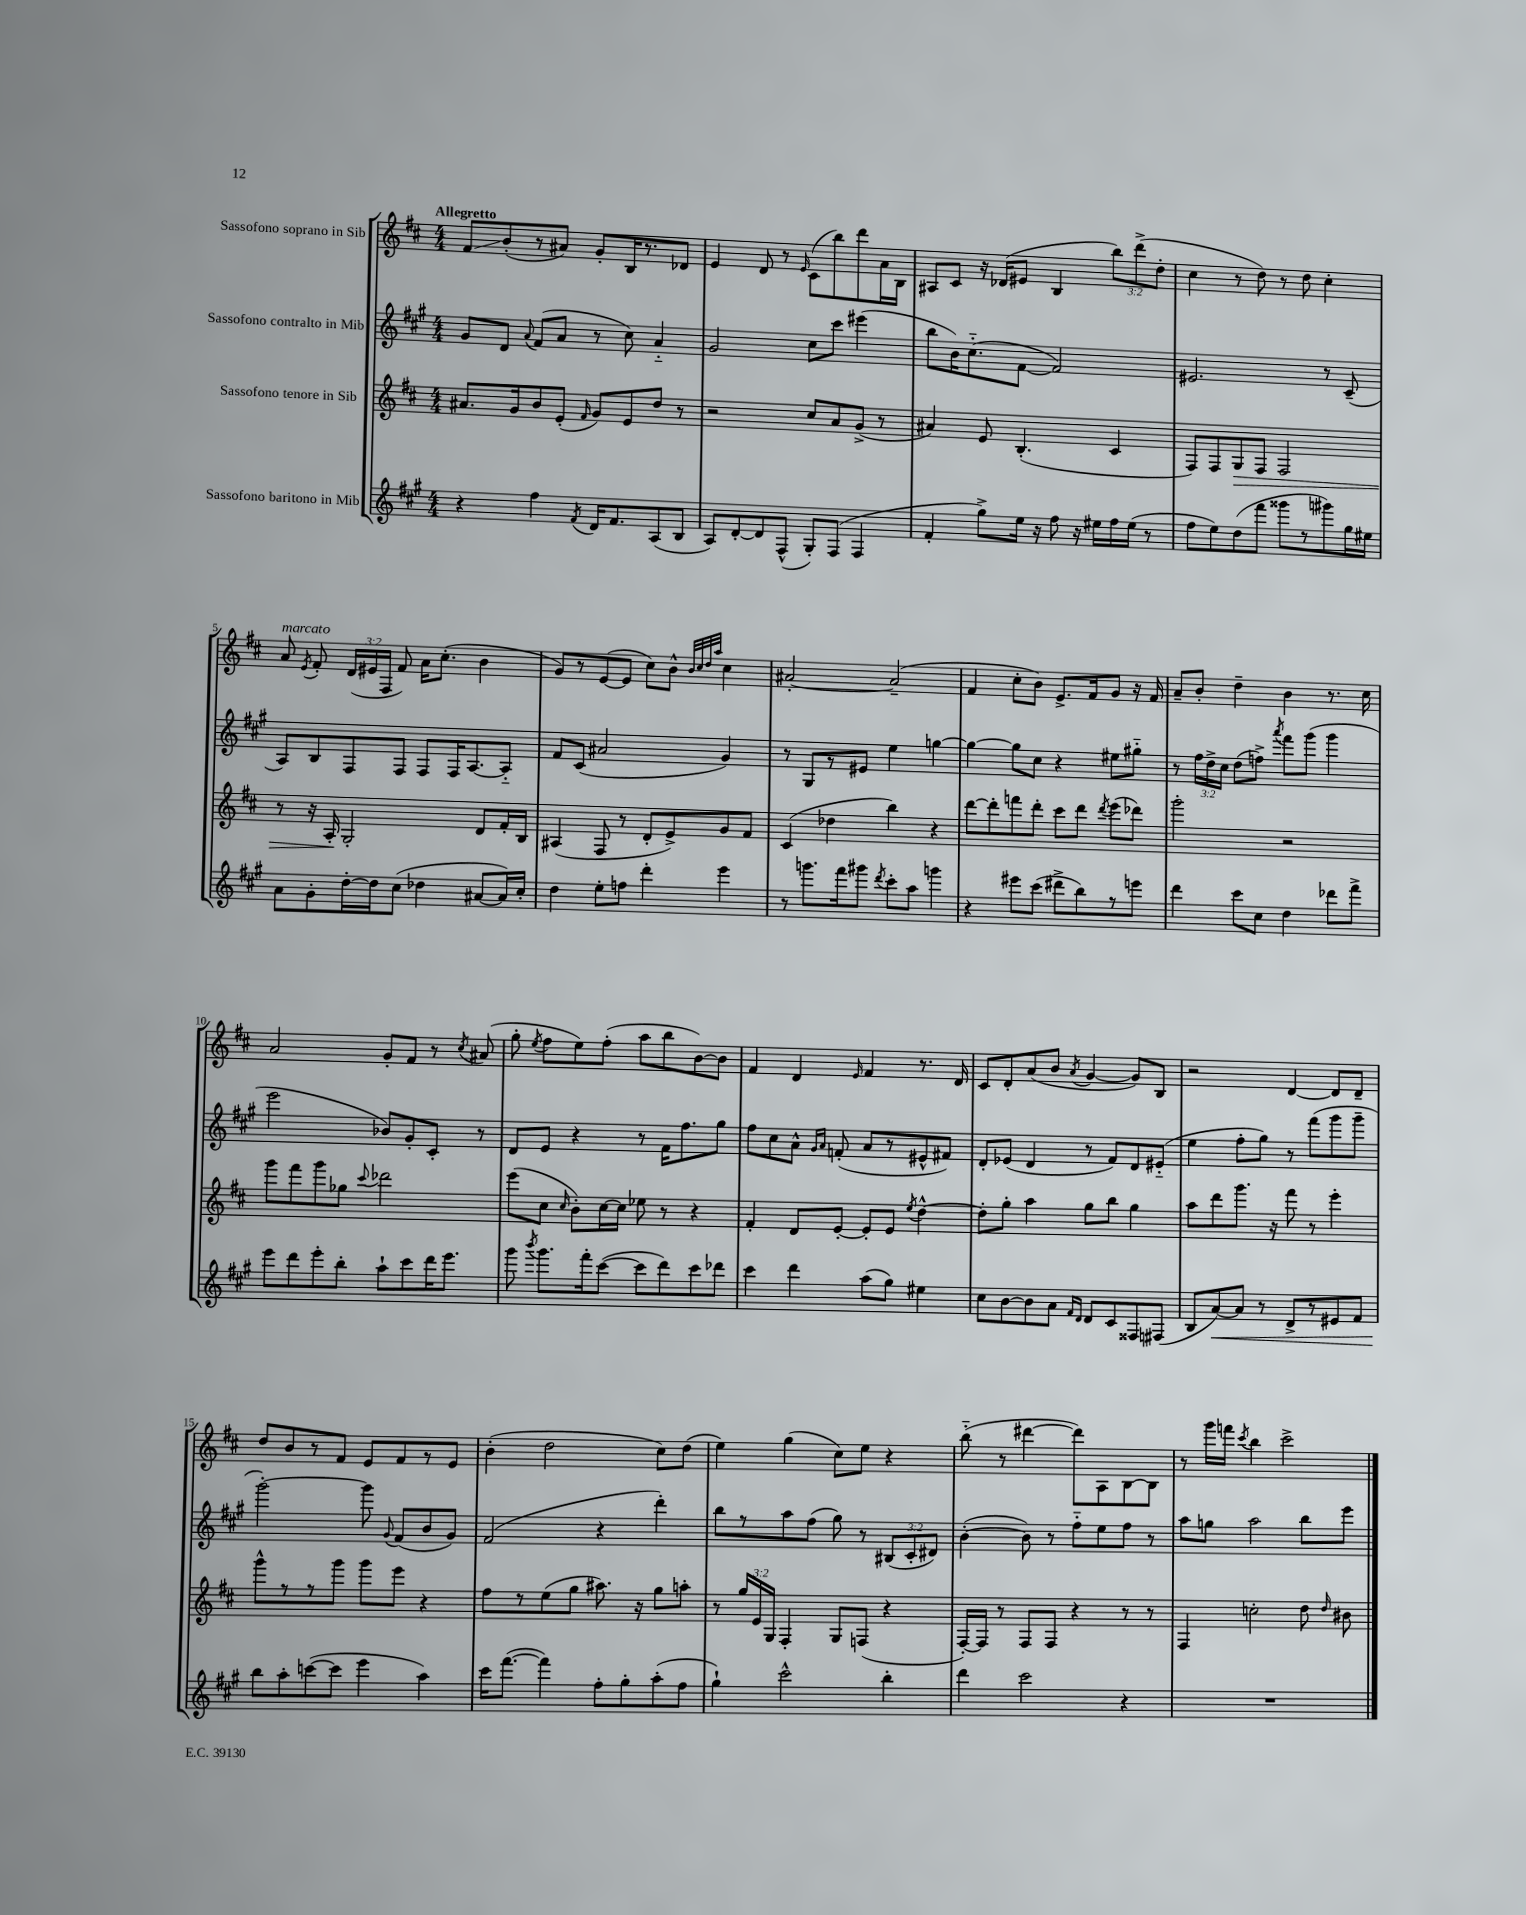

**kern	**kern	**kern	**kern
*staff4	*staff3	*staff2	*staff1
*clefG2	*clefG2	*clefG2	*clefG2
*k[f#c#g#]	*k[f#c#]	*k[f#c#g#]	*k[f#c#]
*M4/4	*M4/4	*M4/4	*M4/4
4r	8.a#	8g#	8f#
.	.	8d	(8b'
.	16g	.	.
.	.	8qqa	.
4ff#	8b	(8f#	8r
.	(8e'	8a	8a#)
8qf#	16qqf#	.	.
16d	8g)	8r	8g'
8.f#	.	.	.
.	8e	8cc#)	16B
.	.	.	8.r
(8A	8dd	4a'~	.
8B	8r	.	8d-
=	=	=	=
8A)	2r	2g#	4e
[8d'	.	.	.
8d]	.	.	8d
(8F#^^	.	.	8r
.	.	.	16qqe
8G#')	8cc#	8cc#	(8c#
(8F#	8a	8ccc#	8bb)
4F#	(8g^	(4eee#	8ddd
.	8r	.	16a
.	.	.	16B
=	=	=	=
4f#'	4a#)	8bb	8A#
.	.	16b)	8c#
.	.	(8.cc#'~	.
8gg#^)	8e	.	16r
.	.	.	(16d-
16ee	(4.B'	[8f#	8e#
16r	.	.	.
8ff#	.	2f#])	4B
16r	.	.	.
16ee#	.	.	.
16ff#	4c#	.	12bb)
(16ee#	.	.	.
.	.	.	(12ddd^
8r	.	.	.
.	.	.	12dd'
=	=	=	=
8ff#	8F#)	2.e#	4cc#
8ee)	8F#	.	.
(8dd	8G	.	8r
8fff#	8F#	.	8dd)
8ggg##	2F#	.	8r
8r	.	.	8dd
8ggg#)	.	8r	4cc#'
16gg#	.	(8c#~	.
16ee#	.	.	.
=	=	=	=
8a	8r	8A)	8a
.	.	.	8qe
8g#'	16r	8B	8f#'
.	16A'	.	.
[16dd'	2G'	8F#	(24d
.	.	.	24e#
16dd]	.	.	.
.	.	.	24F#
(8cc#	.	8F#	8f#)
4dd-	.	8F#	16a
.	.	.	(8.cc#'
.	.	16F#	.
.	.	[8.A	.
[8a#	8d	.	4b
16a#])	16f#'	8A'~]	.
16cc#'	16B	.	.
=	=	=	=
4dd	(4A#	8f#	8g)
.	.	(8c#	8r
8ee'	8F#	2a#	([8e
8ff	8r	.	8e]
4ddd'	8d'	.	8cc#)
.	8e^)	.	8b^^
.	.	.	32qqb
.	.	.	32qqcc#
.	.	.	32qqdd
.	.	.	32qqaa
4eee	8g	4g#)	4cc#
.	8f#	.	.
=	=	=	=
8r	(4c#	8r	[2a#'
8.ggg	.	8G#	.
.	4dd-	8r	.
16fff#	.	.	.
8ggg#	.	8e#	.
8qddd	.	.	.
8ccc#'	4bb)	4ee	(2a#~]
8aa	.	.	.
4ggg	4r	[4gg	.
=	=	=	=
4r	[8ddd	4gg_	4f#
.	8ddd']	.	.
8eee#	8fff	8gg]	8cc#'
(8ccc#	8ddd'	8cc#	8b)
8ddd#^	8ccc#	4r	8.e^
8bb)	8ddd	.	.
.	.	.	16f#
.	8qddd	.	.
8r	(8eee	8ee#	8g
8eee	8ddd-)	8gg#'~	16r
.	.	.	16f#
=	=	=	=
4ddd	2ggg'	8r	8a~
.	.	24ff#	8b'
.	.	24dd^	.
.	.	24cc#	.
8ccc#	.	(8dd	4dd~
8cc#	.	8ff^)	.
.	.	8qaaa	.
4dd	2r	8fff#	4b
.	.	(8ggg#	.
8ddd-	.	4ggg#	8.r
8fff#^	.	.	.
.	.	.	16cc#
=	=	=	=
8eee	8ggg	2eee	2a
8ddd	8fff#	.	.
8eee'	8ggg	.	.
8bb'	8gg-	.	.
.	8qqccc#	.	.
8aa`	2ddd-	8b-)	8g'
8ccc#	.	8g#'	8f#
16ddd	.	8c#'	8r
8.eee	.	.	.
.	.	.	8qcc#
.	.	8r	(8a#
=	=	=	=
8ggg#	(8eee	8d	8gg'
8qbbb	.	.	8qee
8.ggg#	8cc#	8e	8ff#
.	16qqcc#	.	.
.	8b')	4r	8ee)
16fff#'	.	.	.
([8ccc#	[16cc#	.	(8ff#'
.	16cc#]	.	.
8ccc#]	8ee-	8r	8aa
8ddd)	8r	16f#	8bb
.	.	8.ff#	.
8ccc#	4r	.	[8b)
8ddd-	.	8gg#	8b]
=	=	=	=
4ccc#	4f#'	8ff#	4f#
.	.	8cc#	.
4ddd	8d	8a^^	4d
.	.	16qqg#	.
.	.	16qqa	.
.	[8e'	(8f'	.
.	.	.	16qqe
(8aa	8e']	8a	4f#
8gg#)	8e	8r	.
.	8qee	.	.
4ee#	[4dd^^	8e#^^	8.r
.	.	8f#)	.
.	.	.	16d
=	=	=	=
8cc#	8dd']	8d'	8c#
[8b	8gg'	(8e-	8d'
8b]	4aa	4d	(8a
8a	.	.	8b
16qqf#	.	.	.
16qqd	.	.	8qa
8d	8gg	8r	[4g
8c#	8bb	8f#)	.
8F##	4gg	8d	8g])
(8F#	.	(8e#'~	8B
=	=	=	=
8B	8aa	4ee	2r
[8a)	8ddd	.	.
8a]	8.ggg	8ff#'	.
8r	.	8gg#)	.
.	16r	.	.
8d^	8fff#	8r	[4d
8r	8r	(8fff#	.
8e#	4eee'	8ggg#	8d]
8f#	.	8ggg#~	8d~
=	=	=	=
8bb	8ggg^^	[2ggg#')	8dd
8aa'	8r	.	8b
([8ccc	8r	.	8r
8ccc]	8ggg	.	8f#
4eee	8ggg	8ggg#]	8e
.	.	8qqg#	.
.	8eee	(8f#	8f#
4aa)	4r	8b	8r
.	.	8g#)	8e
=	=	=	=
16ccc#	8ff#	(2f#	(4b'
([8.fff#	.	.	.
.	8r	.	.
4fff#])	(8ee	.	2dd
.	8gg	.	.
8ff#'	8.aa#)	4r	.
8gg#'	.	.	.
.	16r	.	.
(8aa'	8gg	4ddd')	8cc#)
8ff#	8aa'	.	(8dd
=	=	=	=
4gg#`)	8r	8bb	4ee)
.	24gg	8r	.
.	24e	.	.
.	24G	.	.
2ccc#^^	4F#'	8aa	(4gg
.	.	(8ff#	.
.	8G	8gg#)	8cc#)
.	(8F	8r	8ee
4bb'	4r	(12B#	4r
.	.	12c#'	.
.	.	12d#)	.
=	=	=	=
4ddd	[16F#')	([4b'	(8bb'~
.	16F#]	.	.
.	8r	.	8r
2ccc#	8F#	8b])	[4ddd#
.	8F#	8r	.
.	4r	8ff#'~	8ddd#])
.	.	8ee	8A
4r	8r	8ff#	[8B
.	8r	8r	8B]
=	=	=	=
1r	4F#	8aa	8r
.	.	8gg	16ggg
.	.	.	16fff
.	.	.	8qccc#
.	2cc'	2aa	4bb
.	.	.	2ccc#^
.	8dd	8bb	.
.	16qqdd	.	.
.	8b#	8eee	.
==	==	==	==
*-	*-	*-	*-
